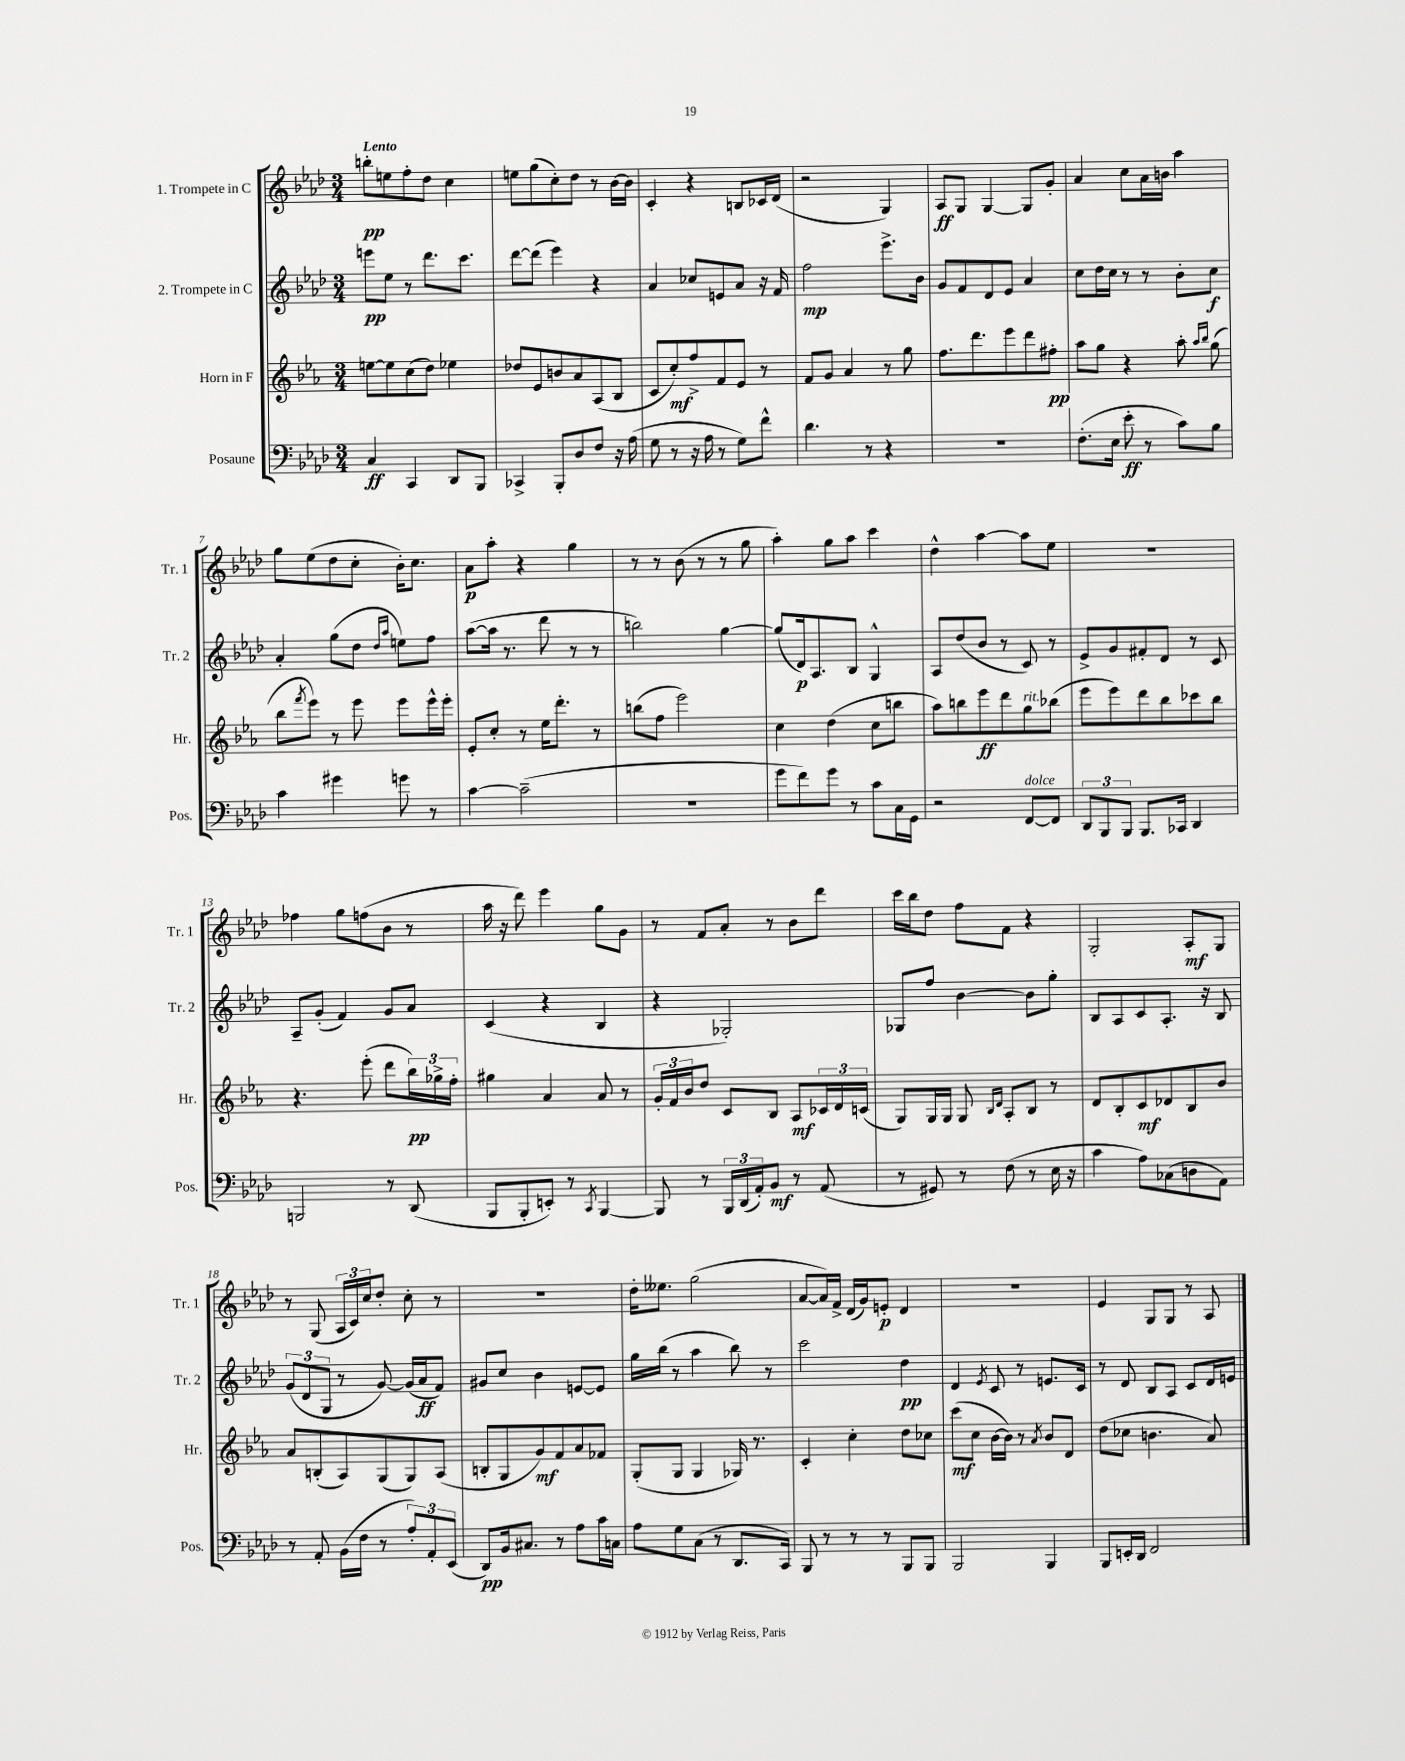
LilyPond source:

<<
\new StaffGroup <<
\new Staff = "s0" \with { instrumentName = "1. Trompete in C" shortInstrumentName = "Tr. 1" } {
    \clef treble \key aes \major \numericTimeSignature \time 3/4 \tempo "Lento"
    b''8-.\pp e''8 f''8-. des''8 c''4 |
    e''8 g''8( c''8-.) des''8 r8 bes'16~ bes'16 |
    c'4-. r4 b8 ces'16 des'16( |
    r2 g4) |
    aes8\ff g8 g4~ g8 g'8-. |
    aes'4 c''8 aes'16 b'16 aes''4 |
    g''8 ees''8( des''8 c''8-. bes'16-.) c''8. |
    aes'8\p aes''8-. r4 g''4 |
    r8 r8 bes'8( r8 r8 g''8 |
    aes''4-.) g''8 aes''8 c'''4 |
    des''4-^ aes''4~ aes''8 ees''8 |
    R2. |
    fes''4 g''8 f''8( bes'8 r8 |
    aes''16 r16 des'''8) ees'''4 g''8 g'8 |
    r8 f'8 aes'8-. r8 bes'8 des'''8 |
    c'''16 bes''16 des''8 f''8 f'8 r4 |
    g2-. aes8-.\mf g8 |
    r8 g8( \tuplet 3/2 { aes16 c'16) c''16 } des''8-. c''8-. r8 |
    R2. |
    des''16-. eeses''8. g''2( |
    aes'8~ aes'16) f'16-> des'16( g'16) e'8-.\p des'4 |
    R2. |
    ees'4 g8 g8 r8 aes8 \bar "|." |
}
\new Staff = "s1" \with { instrumentName = "2. Trompete in C" shortInstrumentName = "Tr. 2" } {
    \clef treble \key aes \major \numericTimeSignature \time 3/4
    e'''8\pp ees''8 r8 des'''8. c'''8. |
    des'''8~ des'''8( ees'''4) r4 |
    aes'4 ces''8 e'8 aes'8 r16 f'16 |
    f''2\mp ees'''8.-> bes'16 |
    g'8 f'8 des'8 ees'8 aes'4 |
    c''8 des''16 c''16 r8 r8 bes'8-. c''8\f |
    aes'4-. g''8( des''8 \grace { des''16 aes''16 } e''8) f''8 |
    aes''8~( aes''16 r8. des'''8 r8 r8 |
    b''2) g''4~ |
    g''8( des'16\p) aes8. bes8 g4-^ |
    aes8 des''8( bes'8 r8 c'8) r8 |
    ees'8-> g'8 fis'8-. des'8 r8 c'8 |
    aes8-- g'8-.( f'4) g'8 aes'8 |
    c'4( r4 bes4 |
    r4 ges2-.) |
    ges8 f''8 bes'4~ bes'8 g''8-. |
    bes8 aes8 c'8 aes8.-. r16 bes8 |
    \tuplet 3/2 { g'8( des'8 g8 } r8 g'8~) g'16( aes'16\ff f'8) |
    gis'8 c''8 bes'4 e'8~ e'8 |
    g''16 bes''16( r8 aes''4 bes''8) r8 |
    c'''2 des''4\pp |
    des'4 \acciaccatura { ees'8 } c'8 r8 e'8. c'16 |
    r8 des'8 bes8 aes8 c'8 des'16 e'16 \bar "|." |
}
\new Staff = "s2" \with { instrumentName = "Horn in F" shortInstrumentName = "Hr." } {
    \clef treble \key ees \major \numericTimeSignature \time 3/4
    e''8~ e''8 c''8( d''8) ees''4 |
    des''8 ees'8 b'8 aes'8 aes8( bes8 |
    c'8 c''8-.\mf) f''8-> f'8 ees'8 r8 |
    f'8 g'8 aes'4 r8 g''8 |
    f''8. d'''8. ees'''8 d'''8 fis''8-.\pp |
    aes''8 g''8 r4 aes''8-. \grace { aes''16 bes''16 } g''8( |
    bes''8 \acciaccatura { f'''8 } ees'''8) r8 ees'''8 ees'''8 ees'''16-^ ees'''16-. |
    ees'8-. c''8-. r8 ees''16 d'''8.-. r8 |
    b''8( f''8 ees'''2) |
    c''4 d''4( c''8 b''8 |
    aes''8) b''8 ees'''8\ff d'''8 g''8^\markup { \italic "rit." } bes''8( |
    ees'''8 ees'''8) d'''8 bes''8 ces'''8 bes''8 |
    r4. ees'''8-.( d'''8 \tuplet 3/2 { bes''16\pp) ges''16-> f''16-. } |
    gis''4 aes'4 aes'8 r8 |
    \tuplet 3/2 { g'16-. f'16 bes'16 } d''8 c'8 bes8 aes8\mf \tuplet 3/2 { ces'16 d'16 c'16( } |
    g8) g16 g16 g8 \grace { bes16 d'16 } aes8-. bes8 r8 |
    d'8 bes8-. c'8\mf des'8 bes8 bes'8 |
    aes'8 b8-.( aes8) g8( g8) aes8( |
    b8-. g8 g'8\mf) f'8 aes'8 fes'8 |
    g8-.( g8 g4 ges16) r8. |
    c'4-. c''4-. d''8 ces''8 |
    c'''8\mf( c''8 bes'16~ bes'16) r8 \acciaccatura { aes'8 } bes'8 d'8 |
    d''8( ces''8 b'4. aes'8) \bar "|." |
}
\new Staff = "s3" \with { instrumentName = "Posaune" shortInstrumentName = "Pos." } {
    \clef bass \key aes \major \numericTimeSignature \time 3/4
    c4\ff c,4 des,8 bes,,8 |
    ces,4-> bes,,8-. des8 f8 r16 aes16( |
    g8 r8 r16 aes16 r8 g8) f'8-^ |
    des'4. r8 r4 |
    R2. |
    f8.-.( ees16 ees'8-.\ff r8 c'8) bes8 |
    c'4 gis'4 g'8 r8 |
    c'4~ c'2--( |
    R2. |
    g'8 f'8) g'8 r8 c'8 c16 g,16 |
    r2 f,8~^\markup { \italic "dolce" } f,8 |
    \tuplet 3/2 { des,8 bes,,8 bes,,8 } bes,,8. ces,16 des,4 |
    b,,2 r8 des,8( |
    bes,,8 bes,,8-. e,8-.) r8 \acciaccatura { c,8 } bes,,4~ |
    bes,,8 r8 \tuplet 3/2 { bes,,16 des,16( aes,16-.) } bes,8\mf r8 aes,8( |
    r8 gis,8) r8 f8( r8 ees16 r16 |
    c'4 aes8) ces8( d8 aes,8) |
    r8 aes,8-. bes,16( f16 r8 \tuplet 3/2 { aes8-.) aes,8-. ees,8( } |
    des,8\pp) bes,16 cis8. r8 aes8 c'16 c16 |
    aes8 g8 c8( r8 des,8. c,16) |
    bes,,8 r8 r8 r8 bes,,8 bes,,8 |
    bes,,2 bes,,4 |
    bes,,8 e,16-. des,16 f,2 \bar "|." |
}
>>
>>
